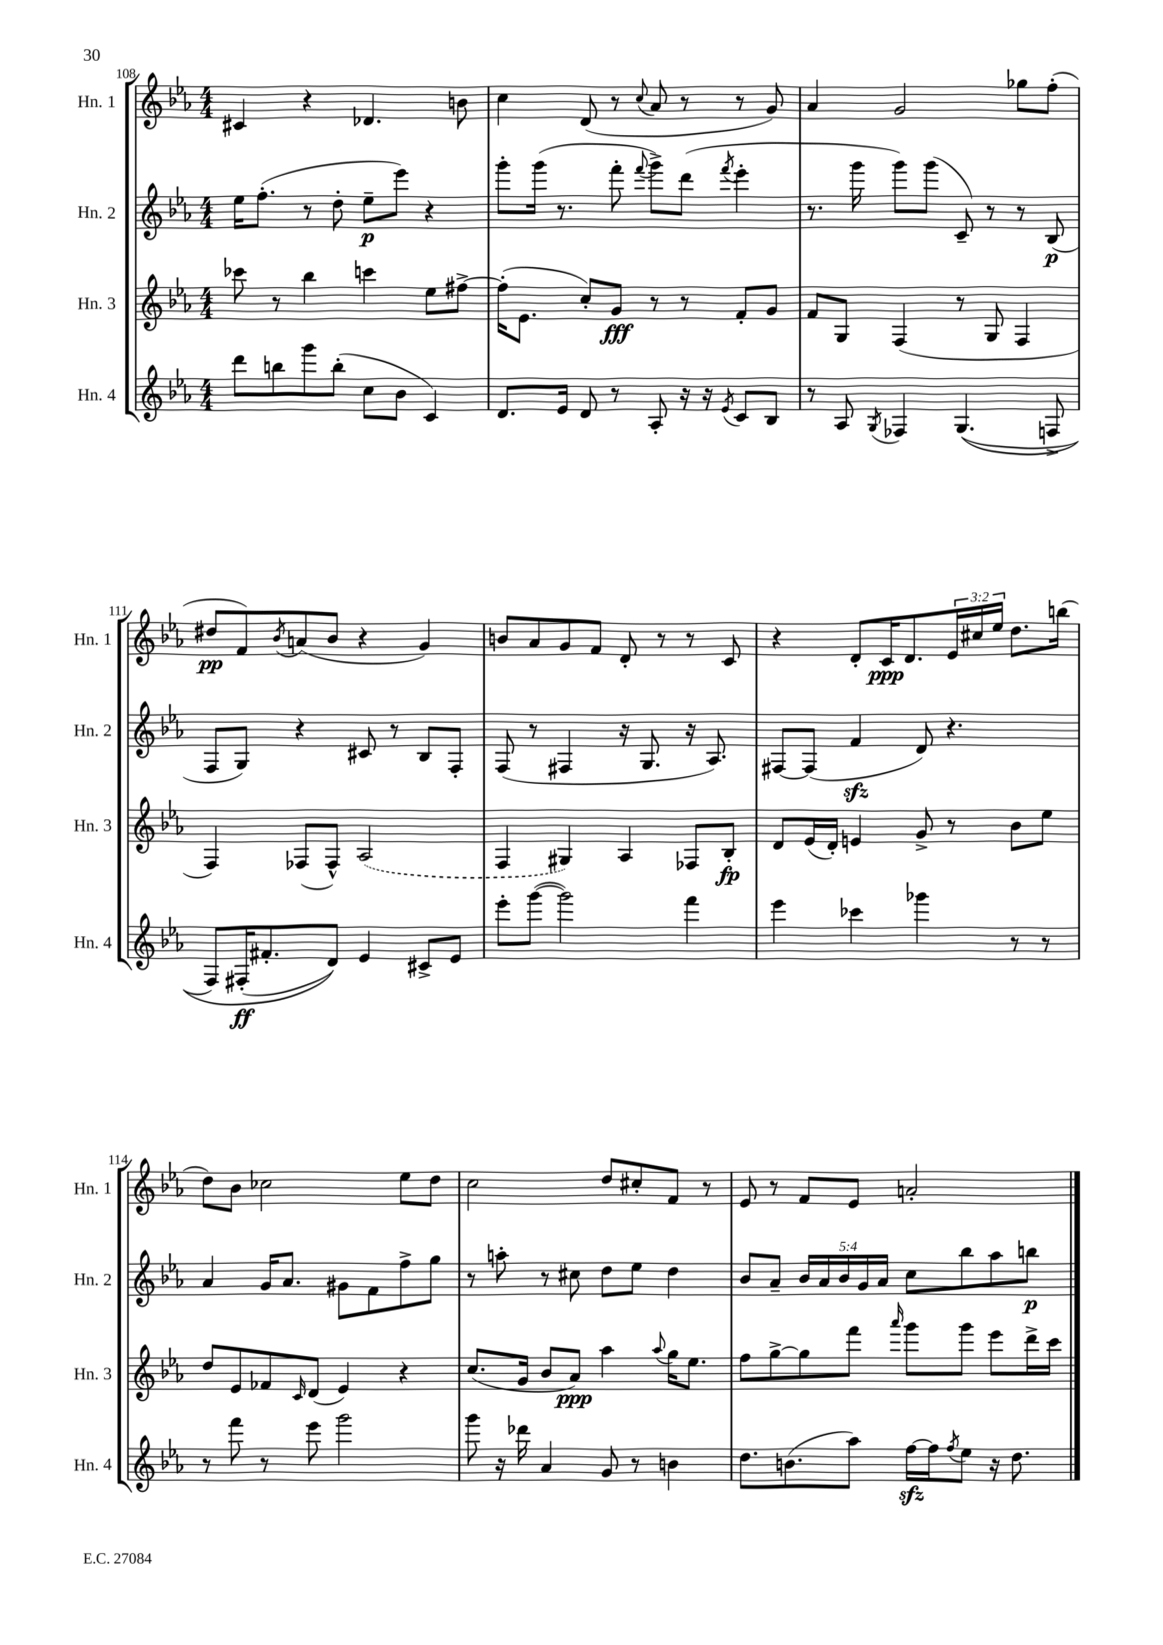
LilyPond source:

<<
\new StaffGroup <<
\new Staff = "s0" \with { instrumentName = "Hn. 1" shortInstrumentName = "Hn. 1" } {
    \clef treble \key ees \major \numericTimeSignature \time 4/4 \override Staff.TupletNumber.text = #tuplet-number::calc-fraction-text
    cis'4 r4 des'4. b'8 |
    c''4 d'8( r8 \appoggiatura { c''8 } aes'8 r8 r8 g'8) |
    aes'4 g'2 ges''8 f''8-.( |
    dis''8\pp f'8) \acciaccatura { bes'8 } a'8( bes'8 r4 g'4) |
    b'8 aes'8 g'8 f'8 d'8-. r8 r8 c'8 |
    r4 d'8-. c'16\ppp d'8. \tuplet 3/2 { ees'16 cis''16 ees''16 } d''8. b''16( |
    d''8) bes'8 ces''2 ees''8 d''8 |
    c''2 d''8 cis''8-. f'8 r8 |
    ees'8 r8 f'8 ees'8 a'2-. \bar "|." |
}
\new Staff = "s1" \with { instrumentName = "Hn. 2" shortInstrumentName = "Hn. 2" } {
    \clef treble \key ees \major \numericTimeSignature \time 4/4 \override Staff.TupletNumber.text = #tuplet-number::calc-fraction-text
    ees''16 f''8.-.( r8 d''8-. ees''8--\p ees'''8) r4 |
    g'''8-. g'''16( r8. f'''8-. \appoggiatura { f'''8 } g'''8->) d'''8( \acciaccatura { f'''8 } ees'''4-. |
    r8. g'''16 g'''8) g'''8( c'8--) r8 r8 bes8\p( |
    f8 g8) r4 cis'8 r8 bes8 f8-. |
    f8( r8 fis4 r16 g8. r16 aes8.) |
    fis8~ fis8( f'4\sfz d'8) r4. |
    aes'4 g'16 aes'8. gis'8 f'8 f''8-> g''8 |
    r8 a''8-. r8 cis''8 d''8 ees''8 d''4 |
    bes'8 aes'8-- \tuplet 5/4 { bes'16 aes'16 bes'16 g'16 aes'16 } c''8 bes''8 aes''8 b''8\p \bar "|." |
}
\new Staff = "s2" \with { instrumentName = "Hn. 3" shortInstrumentName = "Hn. 3" } {
    \clef treble \key ees \major \numericTimeSignature \time 4/4
    ces'''8 r8 bes''4 c'''4 ees''8 fis''8~-> |
    fis''16-.( ees'8. c''8-.) g'8\fff r8 r8 f'8-. g'8 |
    f'8 g8 f4( r8 g8 f4 |
    f4) fes8( fes8-^) \once \slurDashed aes2( |
    f4 gis4) aes4 fes8 bes8-.\fp |
    d'8 ees'16( d'16-.) e'4 g'8-> r8 bes'8 ees''8 |
    d''8 ees'8 fes'8 \grace { c'16 } d'8( ees'4) r4 |
    c''8.( g'16 bes'8 aes'8\ppp) aes''4 \appoggiatura { aes''8 } g''16 ees''8. |
    f''8 g''8~-> g''8 f'''8 \grace { aes'''16 } g'''8 g'''8 ees'''8 d'''16-> c'''16 \bar "|." |
}
\new Staff = "s3" \with { instrumentName = "Hn. 4" shortInstrumentName = "Hn. 4" } {
    \clef treble \key ees \major \numericTimeSignature \time 4/4
    d'''8 b''8 g'''8 b''8-.( c''8 bes'8 c'4) |
    d'8. ees'16 d'8 r8 aes8-. r16 r16 \acciaccatura { ees'8 } c'8 bes8 |
    r8 aes8 \acciaccatura { g8 } fes4 g4.(\( f8-> |
    f8) fis16-.\ff( fis'8.-. d'8)\) ees'4 cis'8-> ees'8 |
    ees'''8-. g'''8~( g'''2) f'''4 |
    ees'''4 ces'''4 ges'''4 r8 r8 |
    r8 f'''8 r8 ees'''8 g'''2 |
    g'''8 r16 des'''16 aes'4 g'8 r8 b'4 |
    d''8. b'8.( aes''8) f''16~\sfz f''16 \acciaccatura { f''8 } ees''8 r16 d''8. \bar "|." |
}
>>
>>
\layout { \context { \Score currentBarNumber = #108 } }
